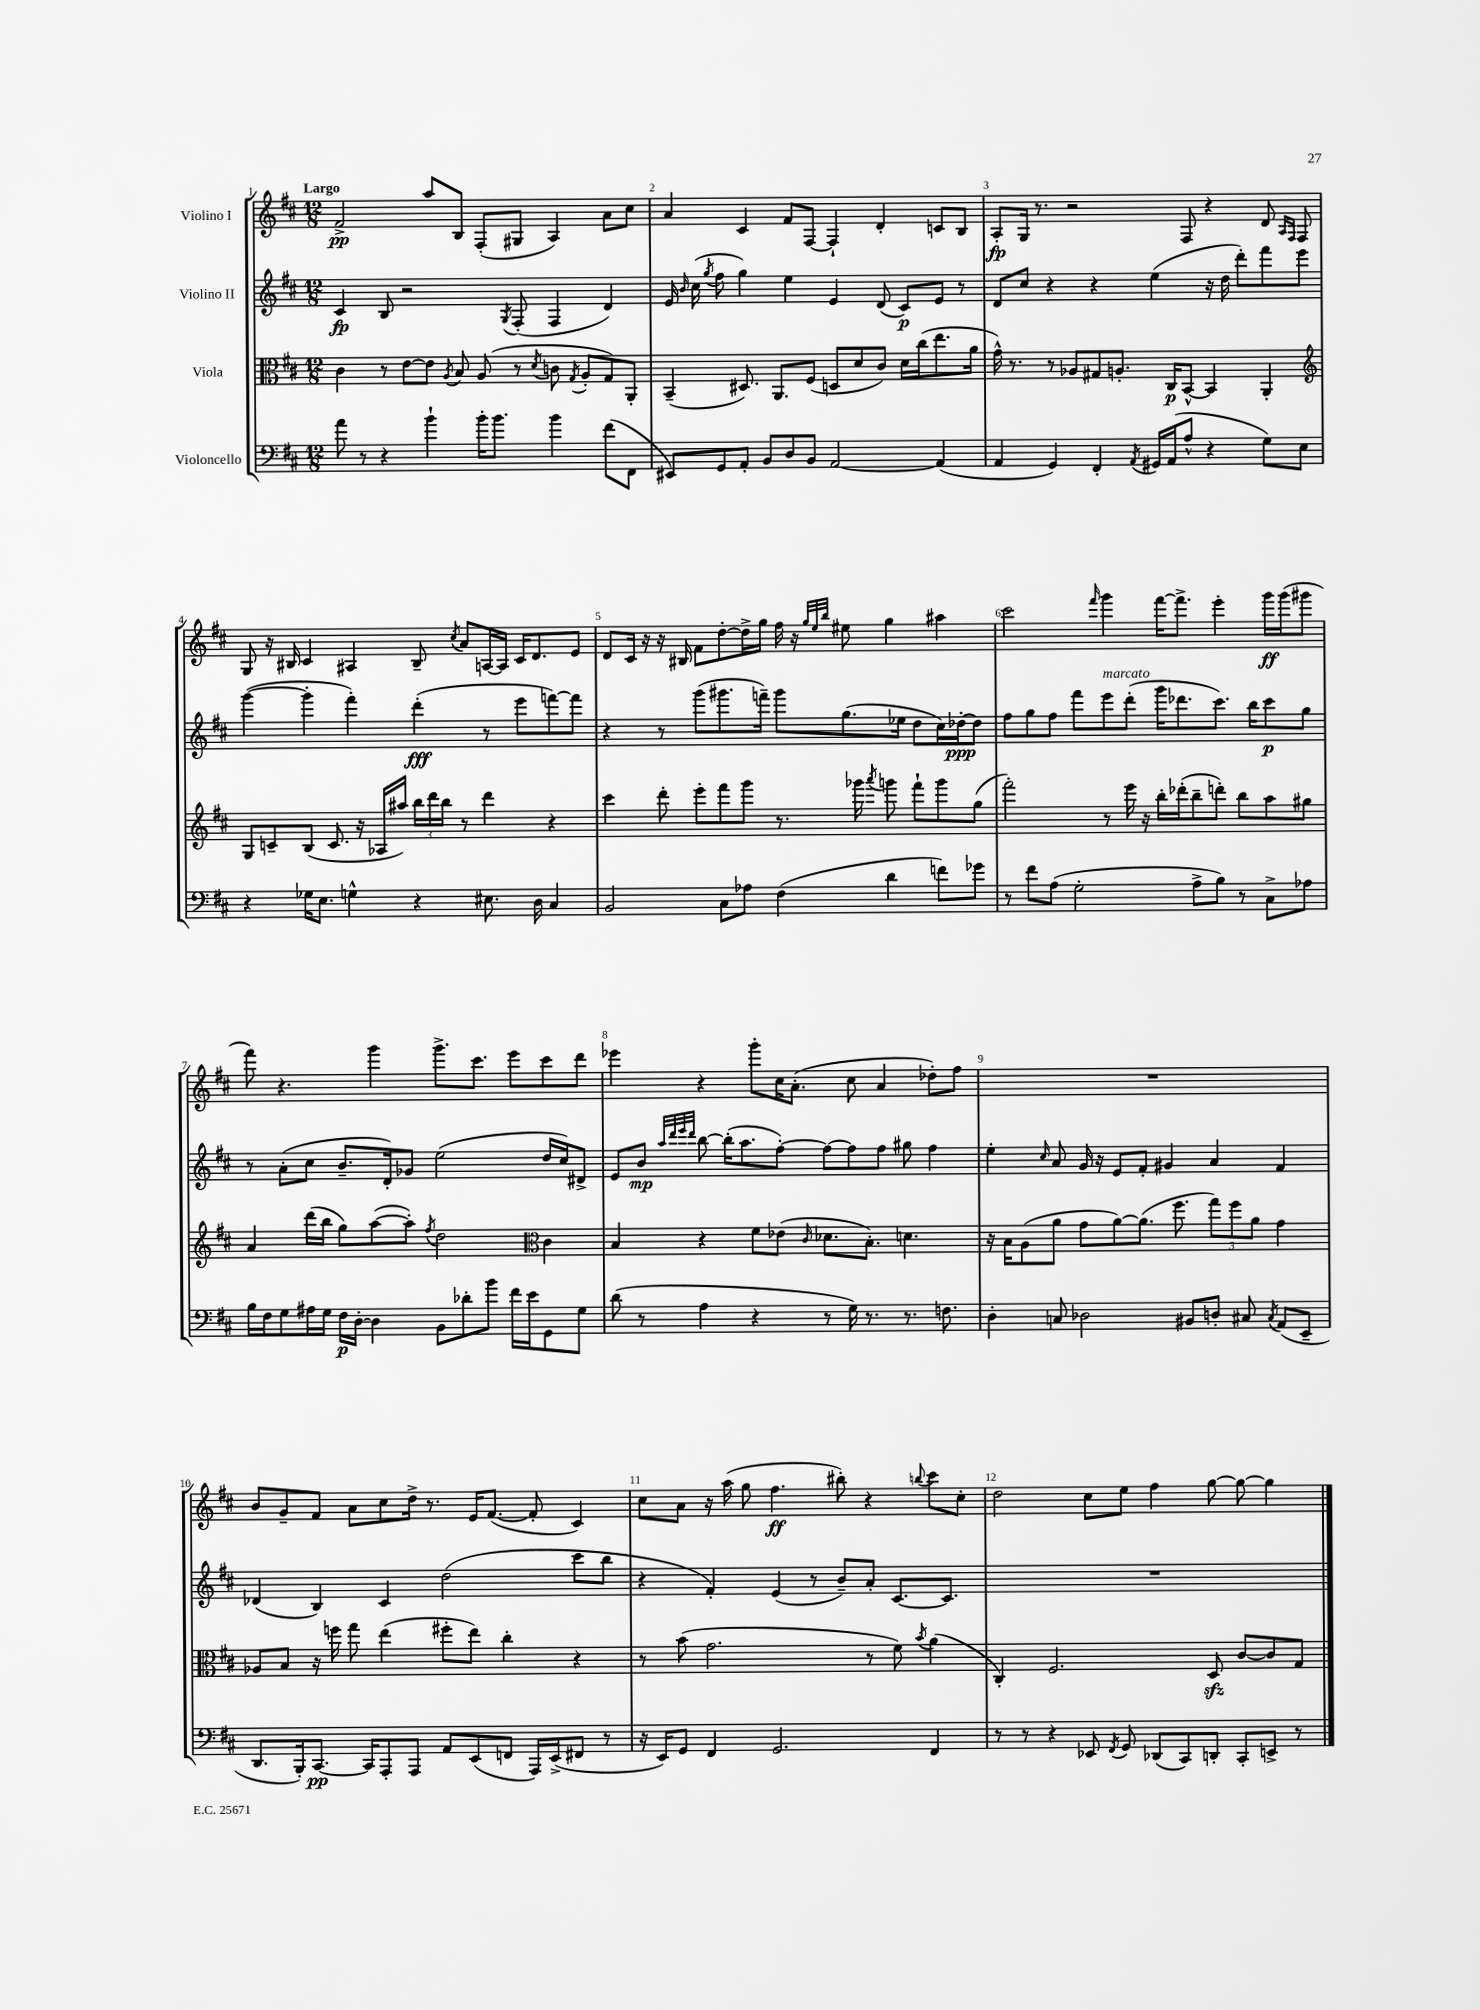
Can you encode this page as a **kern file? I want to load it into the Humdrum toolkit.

**kern	**kern	**kern	**kern
*staff4	*staff3	*staff2	*staff1
*clefF4	*clefC3	*clefG2	*clefG2
*k[f#c#]	*k[f#c#]	*k[f#c#]	*k[f#c#]
*M12/8	*M12/8	*M12/8	*M12/8
8a\	4c#\	4c#/	2f#^/
8r	.	.	.
4r	8r	8B/	.
.	[8e\L	2r	.
4b`\	8e\]J	.	8aa/L
.	8qA/	.	.
.	8B/	.	8B/J
16b'\LK	(8A/	.	(8F#'/L
8.b\J	.	.	.
.	.	8qG/	.
.	8r	(8F#'/	8G#/J
.	8qd/	.	.
4b\	8c\	4F#/	4A/)
.	8qG/	.	.
.	8A'/L	.	.
(8f#\L	8G/)	4d/)	8a\L
8FF#\J	8AA'/J	.	8cc#\J
=	=	=	=
8EE#/L)	(4BB~/	16e/	4a/
.	.	16qqb/	.
.	.	(16cc#\	.
.	.	8qgg/	.
8GG/	.	8ff#\	.
8AA'/J	8.D#/)	4gg\)	4c#/
8BB/L	.	.	.
.	8.AA/L	.	.
8D/	.	4ee\	8f#/L
8BB/J	(8F#/J	.	[8F#/J
[2AA/	8D/L	4e/	4F#`/]
.	8d/	.	.
.	8c#/J)	(8d/	4d'/
.	16d\LL	8c#/L)	.
.	(16cc#\J	.	.
(4AA/]	8.ee\	8e/J	8c/L
.	.	8r	8B/J
.	16a\Jk	.	.
=	=	=	=
4AA/	16g^^\)	8d/L	8A'/L
.	8.r	.	.
.	.	8cc#/J	16G/Jk
.	.	.	8.r
4GG/)	8r	4r	.
.	8A-/L	.	2r
4FF#'/	8G#/	4r	.
.	8.A'/J	.	.
8qAA/	.	.	.
16GG#/LL	.	(4ee\	.
(16AA/J	16C#/LK	.	.
8A^^/J	[8BB^^/J	.	8F#/
4r	4BB/]	16r	4r
.	.	16dd\	.
.	.	8ddd'\L)	.
8G\L)	4AA'/	8fff#\	8d/
.	.	.	16qqA/LL
.	.	.	16qqF#/JJ
8E\J	.	8eee\J	8F#/
=	=	=	=
*	*clefG2	*	*
4r	8G/L	([4ggg\	8G/
.	8c~/	.	16r
.	.	.	16B#/
16G-\LK	(8B/J	4ggg'\]	4c#/
8.E\J	.	.	.
.	8.c/	.	.
4G^^\	.	4fff#'\)	4A#/
.	16r	.	.
.	16A-/LL	.	.
.	16aa#/JJ)	.	.
4r	24bb\LL	(4ddd'\	8B#~/
.	24ddd\	.	.
.	24bb\JJ	.	.
.	.	.	8qcc#/
.	8r	.	8a/L
8.E#\	4ddd\	8r	[16A/L
.	.	.	16A/]JJ
.	.	8eee\L	16c#/LK
16D\	.	.	8.d/
4C#/	4r	[8fff\)	.
.	.	8fff\]J	8e/J
=	=	=	=
2BB/	4ccc#\	4r	8d/L
.	.	.	16c#/Jk
.	.	.	16r
.	8ddd'\	8r	16r
.	.	.	16B#/
.	8eee'\L	(8ggg\L	8f#\L
8C#\L	8fff#\	8.ggg#\	[8dd'\
8A-\J	8ggg\J	.	16dd^\]L
.	.	16fff~\Jk)	16gg\JJ
(4F#\	8.r	8ggg#\L	16ff#\
.	.	.	16r
.	.	.	32qqgg/LLL
.	.	.	32qqee/
.	.	.	32qqbb/JJJ
.	.	(8.gg\	8ee#\
.	16ggg-\	.	.
.	8qaaa/	.	.
4d\	8ggg\	.	4gg\
.	.	16ee-\Jk	.
.	8fff#`\L	8dd\L	.
8f\L)	8ggg\	16cc#\L)	4aa#\
.	.	[16dd-'\J	.
8g-\J	(8gg\J	8dd-\]J	.
=	=	=	=
8r	2fff#'\)	8ff#\L	2ccc#\
8f#\L	.	8gg\	.
(8A\J	.	8ff#\J	.
2G'\	.	8fff#\L	.
.	.	.	16qqfff#/
.	8r	8eee\	4ggg\
.	16eee\	(8ddd'\J	.
.	16r	.	.
.	16bb'\LL	16ggg\LK	[16fff#\LK
.	(16ddd-'\J	8.ddd-\	8.fff#^\]J
8A^\L	8bb~\	.	.
8B\J)	8ddd'\J)	8.ccc#\J)	4eee'\
8r	8bb\L	.	.
.	.	16bb\LK	.
8C#^\L	8aa\	8ccc#\	16ggg\LL
.	.	.	(16ggg\J
8A-\J	8gg#\J	8gg\J	8ggg#\J
=	=	=	=
16B\LL	4a/	8r	8fff#\)
16F#\J	.	.	.
8G\	.	(8a'\L	4.r
16A#\L	(16ddd\LL	8cc#\J	.
16G\JJ	16bb\JJ	.	.
16F#\LL	8gg\L)	8.b~/L	.
[16D'\JJ	.	.	.
4D\]	([8aa\	.	4ggg\
.	.	16d'/k)	.
.	8aa'\]J)	8g-/J	.
.	8qff#/	.	.
8BB\L	2dd\	(2ee\	8.ggg^\L
8d-'\	.	.	.
.	.	.	8.ccc#\J
8b\J	.	.	.
16f#\LL	.	.	8eee\L
16e\J	.	.	.
*	*clefC3	*	*
8GG\	4c#\	16dd/LL	8ccc#\
.	.	16cc#/J)	.
8G\J	.	8d#^/J	8ddd\J
=	=	=	=
(8d\	4B/	8e/L	4eee-\
8r	.	8b/J	.
.	.	32qqaa/LLL	.
.	.	32qqddd/	.
.	.	32qqeee/	.
.	.	32qqddd/JJJ	.
4A\	4r	[8bb\	4r
.	.	(16bb'\]LK	.
.	.	8.aa\	.
4r	8f#\L	.	8ggg'\L
.	(8e-\J	[8ff#'\J)	16cc#\K
.	.	.	(8.a'\J
.	16qqc#/	.	.
8r	8.d-\L	8ff#\_L	.
16G\)	.	8ff#\]	8cc#\
8.r	8.B'\J)	.	.
.	.	8ff#\J	4a/
8.r	4.d\	8gg#\	.
.	.	4ff#\	8dd-'\L)
8.F\	.	.	.
.	.	.	8ff#\J
=	=	=	=
4D'\	16r	4ee'\	1.r
.	16B\LK	.	.
.	(8A\	.	.
.	.	16qqcc#/	.
8C/	8a\J	8a/	.
2D-\	8g\L	16g/	.
.	.	16r	.
.	[8a\)	8e/L	.
.	(8.a\]J	8f#'/J	.
.	.	4g#/	.
.	8.ff#\	.	.
8BB#/L	.	.	.
8D'/J	12gg\L)	4a/	.
.	12ff#\	.	.
8C#/	.	.	.
.	12a\J	.	.
8qC#/	.	.	.
(8AA/L	4g\	4f#/	.
8EE~/J	.	.	.
=	=	=	=
8.DD/L	8A-/L	(4d-/	8b/L
.	8B/J	.	8g~/
16BBB'/k)	.	.	.
[8.CC#/J	16r	4B/)	8f#/J
.	16ff\	.	.
.	8gg\	.	8a\L
16CC#/]LK	.	.	.
8AAA'/	(4ee\	4c#/	8cc#\
8AAA/J	.	.	16dd^\Jk
.	.	.	8.r
8AA/L	8ff#'\L	(2dd\	.
(8EE/	8ee\J)	.	16e/LK
.	.	.	([8.f#/J
8FF/J	4cc#'\	.	.
16AAA/LL)	.	.	8f#'/]
(16EE^/J	.	.	.
8FF#/J	4r	8ccc#\L	4c#/)
8r	.	8bb\J	.
=	=	=	=
16r	8r	4r	8cc#\L
16EE/LK)	.	.	.
8GG/J	(8b\	.	8a\J
4FF#/	2.g\	4f#'/)	16r
.	.	.	(16aa\
.	.	.	8gg\
2.GG/	.	(4e/	4.ff#\
.	.	8r	.
.	.	8b~/L)	8bb#'\)
.	8r	8a'/J	4r
.	8f#\)	[8.c#/L	.
.	8qb/	.	8qqbb/
4FF#/	(4a\	.	8ccc#\L
.	.	8.c#/]J	.
.	.	.	8cc#'\J
=	=	=	=
8r	4C#'/)	1.r	2dd\
8r	.	.	.
4r	2.F#/	.	.
8EE-/	.	.	8cc#\L
8qFF#/	.	.	.
8GG/	.	.	8ee\J
(8DD-/L	.	.	4ff#\
8CC#/)	.	.	.
8DD'/J	8D/	.	[8gg\
8CC#'/L	[8c#/L	.	8gg\_
8EE^/J	8c#/]	.	4gg\]
8r	8G/J	.	.
==	==	==	==
*-	*-	*-	*-
